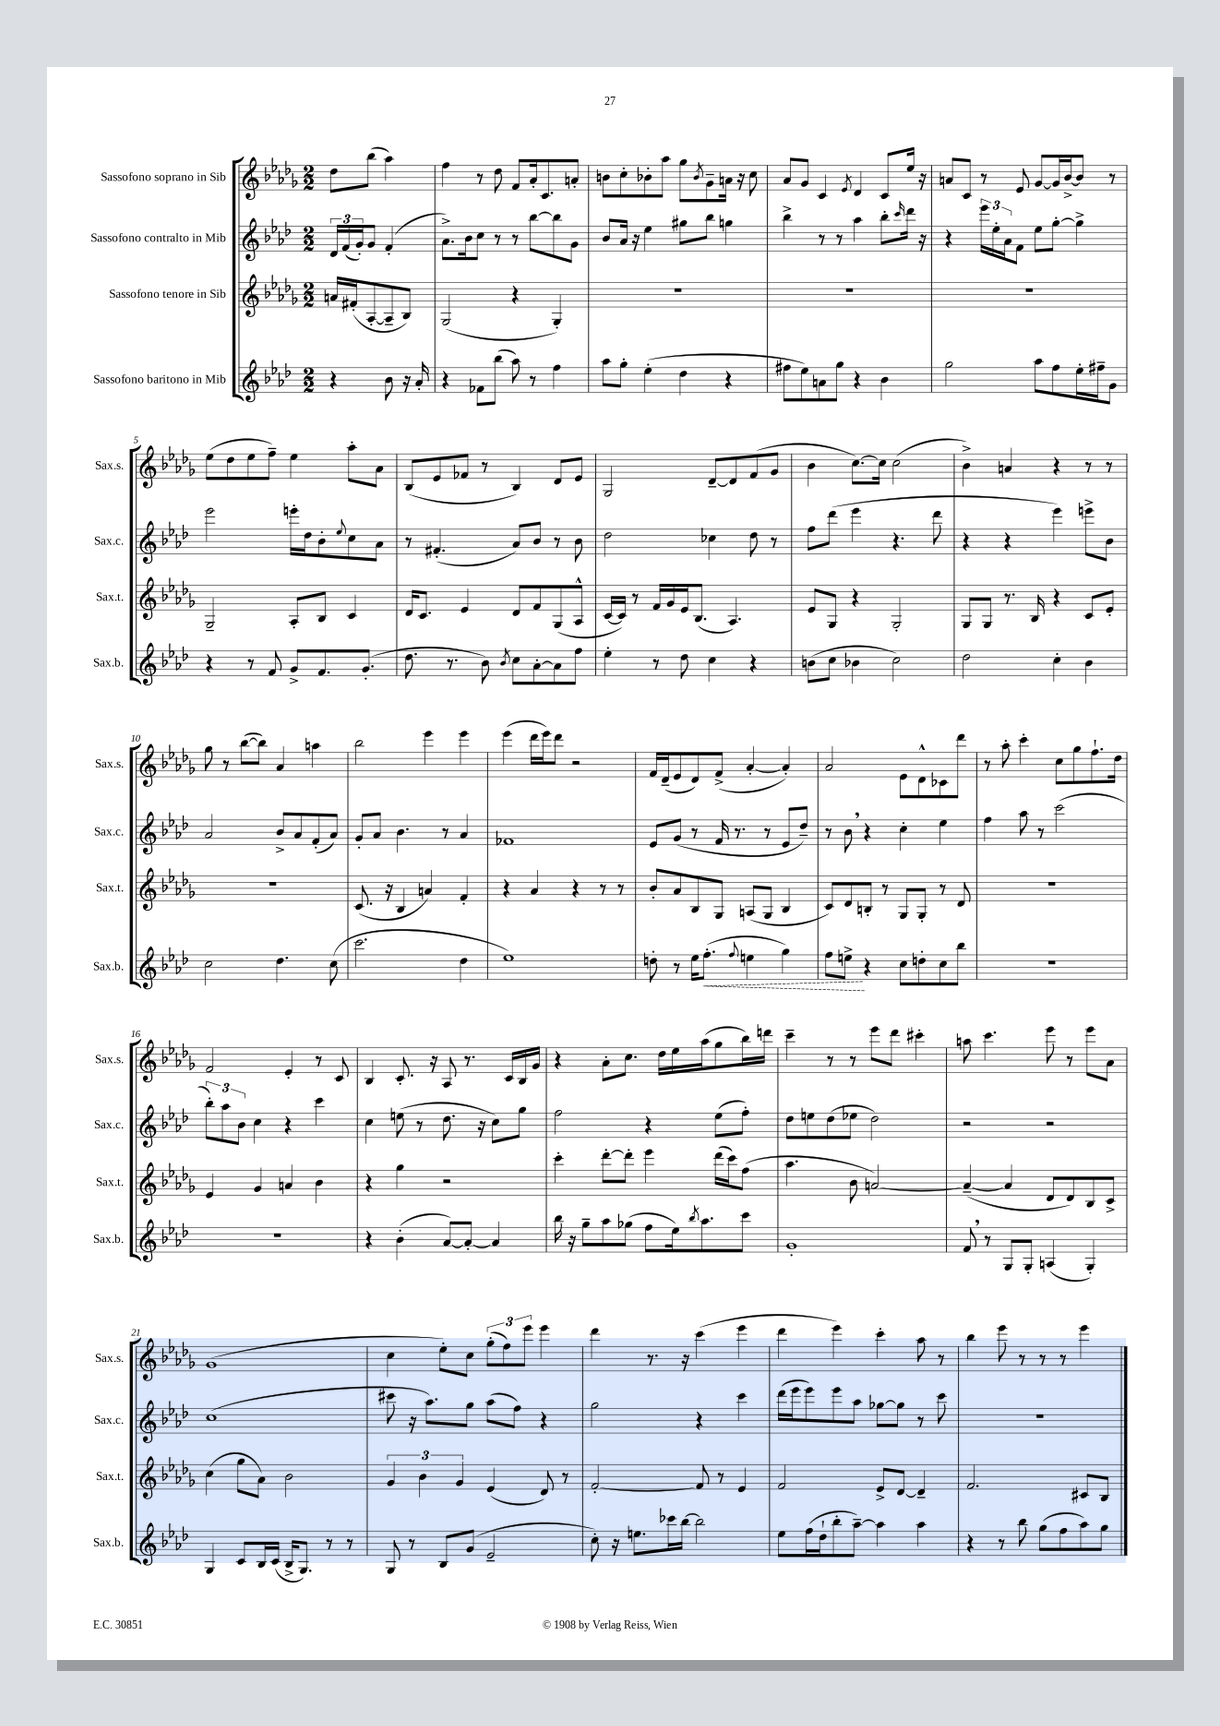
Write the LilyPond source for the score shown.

<<
\new StaffGroup <<
\new Staff = "s0" \with { instrumentName = "Sassofono soprano in Sib" shortInstrumentName = "Sax.s." } {
    \clef treble \key des \major \numericTimeSignature \time 2/2 \partial 2
    des''8 bes''8( aes''4) |
    f''4 r8 des''8 f'8 aes'16-. c'8. a'8-. |
    b'8 c''8-. bes'8-. aes''8 ges''8 \acciaccatura { bes'8 } ges'8-- a'16 r16 c''8 |
    aes'8 ges'8 c'4 \acciaccatura { ees'8 } des'4 c'8 ees''16 r16 |
    a'8 c'8 r8 ees'8 ges'8~ ges'16 bes'16~-> bes'8 r8 |
    ees''8( des''8 ees''8 f''8--) ees''4 aes''8-. aes'8 |
    bes8( ees'8 fes'8 r8 bes4) des'8 ees'8 |
    ges2 des'8~-- des'8 f'8( ges'8 |
    bes'4 c''8.~) c''16 c''2( |
    bes'4->) a'4 r4 r8 r8 |
    ges''8 r8 bes''8~( bes''8) aes'4 a''4 |
    bes''2 ees'''4 ees'''4 |
    ees'''4( des'''16 ees'''16) des'''8 r2 |
    f'16 des'16--( ees'8 des'8) f'8->( aes'4~-. aes'4-.) |
    aes'2 ees'8 des'8-^ ces'8 des'''8 |
    r8 aes''8-. c'''4-. c''8 ges''8 f''8.-! des''16 |
    f'2 ees'4-. r8 c'8 |
    bes4 c'8.-. r16 aes8 r8. c'16 bes16 ges'16 |
    r4 aes'8-. c''8. des''16 ees''16 aes''16( ges''8 bes''16) d'''16 |
    c'''4-- r8 r8 ees'''8 des'''8 cis'''4-. |
    a''8 c'''4. ees'''8 r8 ees'''8 aes'8 |
    ges'1( |
    c''4 ees''8-.) c''8 \tuplet 3/2 { ges''8-.( f''8) ees'''8 } ees'''4 |
    des'''4 r8. r16 c'''4( ees'''4 |
    des'''4 ees'''4) c'''4-. aes''8 r8 |
    bes''4 ees'''8 r8 r8 r8 ees'''4 \bar "|." |
}
\new Staff = "s1" \with { instrumentName = "Sassofono contralto in Mib" shortInstrumentName = "Sax.c." } {
    \clef treble \key aes \major \numericTimeSignature \time 2/2 \partial 2
    \tuplet 3/2 { des'16 f'16( g'16-.) } g'8 f'4-.( |
    aes'8.->) bes'16 c''8 r8 r8 bes''8~ bes''8 g'8 |
    bes'8 aes'16 r16 ees''4 gis''8 bes''8 g''4 |
    bes''4-> r8 r8 aes''4 bes''8-. \grace { c'''16 } des'''16 r16 |
    r4 \tuplet 3/2 { ees'''16 ees''16-. aes'16 } f'8 ees''8 g''8~-. g''4-> |
    ees'''2 e'''16-. des''16 bes'8-. \appoggiatura { ees''8 } c''8 aes'8 |
    r8 fis'4.-.( aes'8) bes'8 r8 bes'8 |
    des''2 ces''4 des''8 r8 |
    f''8 des'''8( ees'''4 r4. des'''8 |
    r4 r4 ees'''4) e'''8-> bes'8 |
    aes'2 bes'8-> aes'8 f'8-.( aes'8) |
    g'8-. aes'8 bes'4. r8 aes'4 |
    fes'1 |
    ees'8 g'8( r8 f'16 r8. r8 ees'8 des''8--) |
    r8 bes'8 \breathe r4 c''4-. ees''4 |
    f''4 aes''8 r8 c'''2( |
    \tuplet 3/2 { bes''8-.) aes''8 bes'8 } c''4 r4 c'''4 |
    c''4 e''8( r8 des''8. r16 c''8) g''8 |
    f''2 r4 ees''8( f''8-.) |
    des''8 e''8 des''8( ees''8 des''2) |
    r2 r2 |
    c''1( |
    cis'''8 r16 aes''8.) g''8 aes''8( f''8) r4 |
    g''2 r4 c'''4 |
    des'''16( ees'''16 ees'''8) ees'''8 aes''8 ges''8~ ges''8 r8 c'''8 |
    R1 \bar "|." |
}
\new Staff = "s2" \with { instrumentName = "Sassofono tenore in Sib" shortInstrumentName = "Sax.t." } {
    \clef treble \key des \major \numericTimeSignature \time 2/2 \partial 2
    a'16 fis'16-.( aes8~-. aes8-- bes8) |
    ges2( r4 ges4-.) |
    R1 |
    R1 |
    R1 |
    ges2-- aes8-. bes8 c'4 |
    des'16 c'8. ees'4 des'8 f'8 ges8( aes8-^ |
    c'16~ c'16) r8 f'16 ges'16 ees'16 bes8.( aes4.) |
    ees'8 ges8 r4 ges2-. |
    ges8 ges8 r8. bes16 r4 c'8 ees'8-. |
    r1 |
    c'8.( r16 bes4 a'4) f'4-. |
    r4 aes'4 r4 r8 r8 |
    bes'8-. aes'8 bes8 ges8 a8( ges8 bes4 |
    c'8) des'8 b8-. r8 ges8 ges8-. r8 des'8 |
    R1 |
    ees'4 ges'4 a'4 bes'4 |
    r4 ges''4 r2 |
    c'''4-. des'''8~-. des'''8-. ees'''4 des'''16( c'''16) f''8( |
    aes''4. bes'8 a'2~) |
    a'4~--( a'4 des'8 des'8) bes8 c'8-> |
    c''4( ges''8 aes'8) bes'2 |
    \tuplet 3/2 { ges'4 bes'4 ges'4 } ees'4( des'8) r8 |
    f'2~-. f'8 r8 ees'4 |
    f'2 ees'8-> des'8~ des'4-- |
    f'2. cis'8 bes8 \bar "|." |
}
\new Staff = "s3" \with { instrumentName = "Sassofono baritono in Mib" shortInstrumentName = "Sax.b." } {
    \clef treble \key aes \major \numericTimeSignature \time 2/2 \partial 2
    r4 bes'8 r16 aes'16-. |
    r4 fes'8 bes''8( aes''8) r8 f''4 |
    aes''8 g''8-. ees''4-.( des''4 r4 |
    fis''8 ees''8) a'8 g''8 r4 bes'4 |
    g''2 aes''8 f''8 ees''16-. fis''16-- g'8 |
    r4 r8 f'8 g'8-> f'8. g'8.-.( |
    des''8. r8. bes'8) \acciaccatura { bes'8 } c''8 aes'8~-. aes'8 f''8 |
    ees''4-. r8 des''8 c''4 r4 |
    b'8( c''8 bes'4 c''2) |
    des''2 c''4-. bes'4 |
    c''2 des''4. c''8( |
    c'''2. des''4 |
    ees''1) |
    d''8-. r8 ees''16 \once \override Hairpin.style = #'dashed-line f''8.-.\<( \appoggiatura { f''8 } e''4 g''4) |
    f''8 e''8->\! r4 c''8 d''8-. c''8 bes''8 |
    R1 |
    R1 |
    r4 bes'4-.( aes'8~) aes'8~-. aes'4 |
    bes''16 r16 g''8-- aes''8 ges''8( f''8 ees''16) \acciaccatura { bes''8 } aes''8. c'''8 |
    g'1-. |
    f'8 \breathe r8 g8 g8-. a4( g4-.) |
    g4 c'8 bes16 c'16( bes16-> g8.) r8 r8 |
    g8 r8 bes8 g'8( ees'2-- |
    c''8-.) r16 e''8. ces'''16 bes''16~ bes''2 |
    ees''8 f''16( des''16-! bes''8-. aes''8~--) aes''4 aes''4 |
    r4 r8 bes''8 g''8( f''8 aes''8) g''8 \bar "|." |
}
>>
>>
